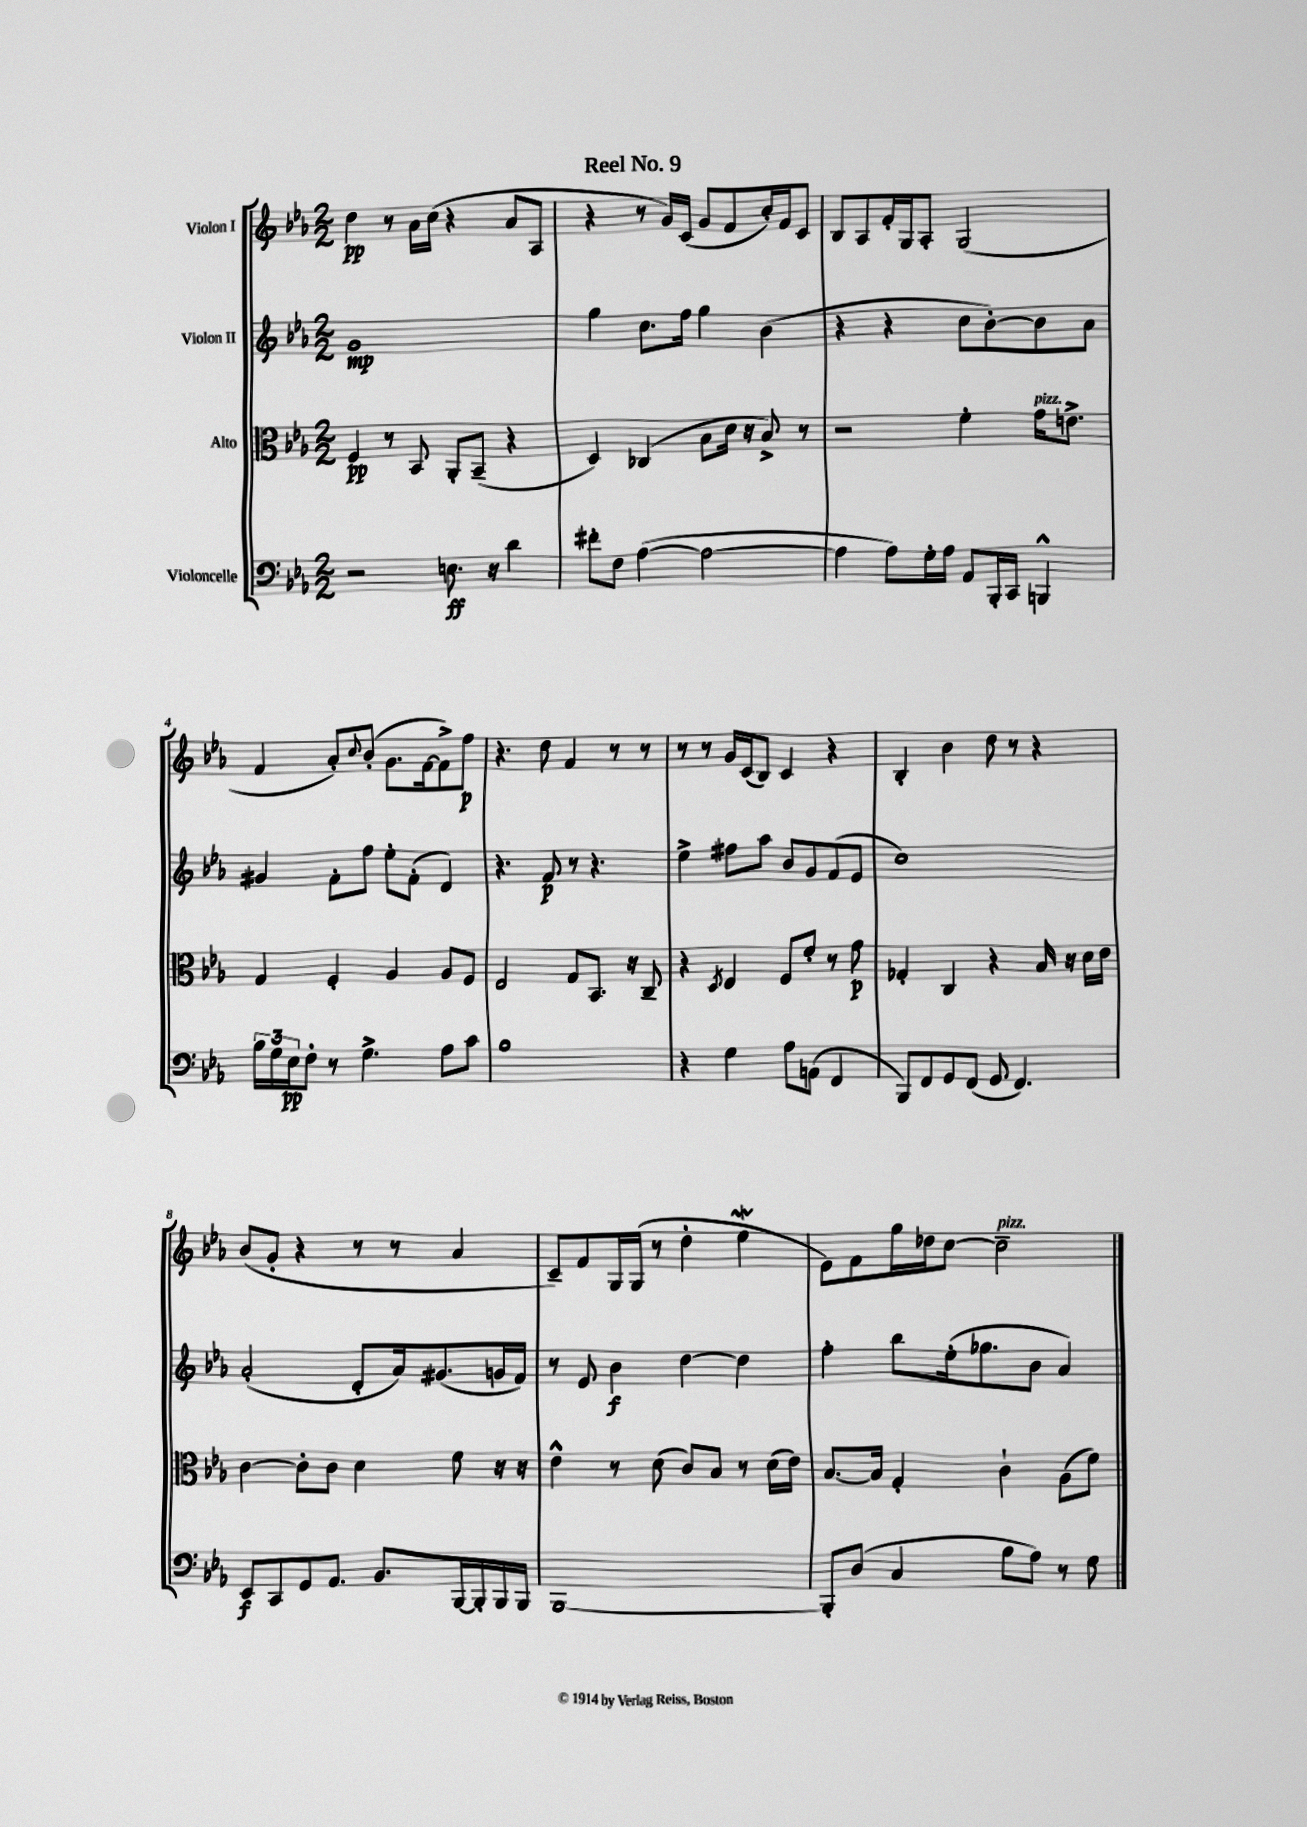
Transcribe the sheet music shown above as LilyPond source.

\header { title = "Reel No. 9" }
<<
\new StaffGroup <<
\new Staff = "s0" \with { instrumentName = "Violon I" } {
    \clef treble \key ees \major \numericTimeSignature \time 2/2
    d''4\pp r8 aes'16 c''16( r4 aes'8 aes8 |
    r4 r8 g'16) c'16( g'8 f'8 c''16-.) f'16 c'8 |
    bes8 aes8 f'16-. g16 aes8-. g2( |
    f'4 aes'8-.) \appoggiatura { c''8 } bes'8-.( g'8. f'16~ f'8->) f''8\p |
    r4. d''8 f'4 r8 r8 |
    r8 r8 g'16 c'16( bes8) c'4 r4 |
    bes4-. bes'4 d''8 r8 r4 |
    bes'8( g'8-. r4 r8 r8 aes'4 |
    c'8--) f'8 g16 g16( r8 d''4-. ees''4\mordent |
    ees'8) f'8 g''16 des''16 c''8~ c''2--^\markup { \italic "pizz." } \bar "|." |
}
\new Staff = "s1" \with { instrumentName = "Violon II" } {
    \clef treble \key ees \major \numericTimeSignature \time 2/2
    g'1\mp |
    g''4 c''8. f''16 g''4 bes'4( |
    r4 r4 c''8 bes'8~-.) bes'8 aes'8 |
    gis'4 f'8-. f''8 ees''8-. f'8-.( d'4) |
    r4. f'8\p r8 r4. |
    ees''4-> fis''8 aes''8 bes'8 g'8 f'8( ees'8 |
    c''1) |
    aes'2-.( d'8-. aes'16) gis'8.( g'16 f'16) |
    r8 ees'8 bes'4\f d''4~ d''4 |
    f''4-. bes''8 ees''16-.( ges''8. bes'8 aes'4) \bar "|." |
}
\new Staff = "s2" \with { instrumentName = "Alto" } {
    \clef alto \key ees \major \numericTimeSignature \time 2/2
    f4\pp r8 bes,8 aes,8-. bes,8--( r4 |
    d4) ces4( bes8 d'16 r16 bes8->) r8 |
    r2 f'4-. g'16^\markup { \italic "pizz." } e'8.-> |
    g4 f4-. aes4 aes8 f8 |
    ees2 g8 bes,8. r16 c8-- |
    r4 \acciaccatura { d8 } ees4 f8 f'8-. r8 g'8\p |
    ges4-. c4 r4 bes16 r16 d'16 ees'16 |
    c'4~ c'8-. c'8 d'4 f'8 r16 r16 |
    ees'4-^ r8 d'8( c'8) bes8 r8 d'16( ees'16) |
    bes8.~ bes16 g4-. c'4-! aes8( f'8) \bar "|." |
}
\new Staff = "s3" \with { instrumentName = "Violoncelle" } {
    \clef bass \key ees \major \numericTimeSignature \time 2/2
    r2 e8.\ff r16 d'4 |
    fis'8-. f8 aes4~( aes2~ |
    aes4 aes8) g16-. aes16 aes,8 bes,,16-. c,16 b,,4-^ |
    \tuplet 3/2 { bes16 g16 ees16\pp } f8-. r8 g4.-> aes8 c'8 |
    bes1 |
    r4 g4 aes8 a,8( f,4 |
    bes,,8) f,8 g,8 f,8( g,8 f,4.) |
    ees,8\f c,8 g,8 aes,8. bes,8. bes,,16~ bes,,16-. bes,,16 bes,,16 |
    bes,,1~ |
    bes,,8-. d8( c4 bes8 aes8) r8 g8 \bar "|." |
}
>>
>>
